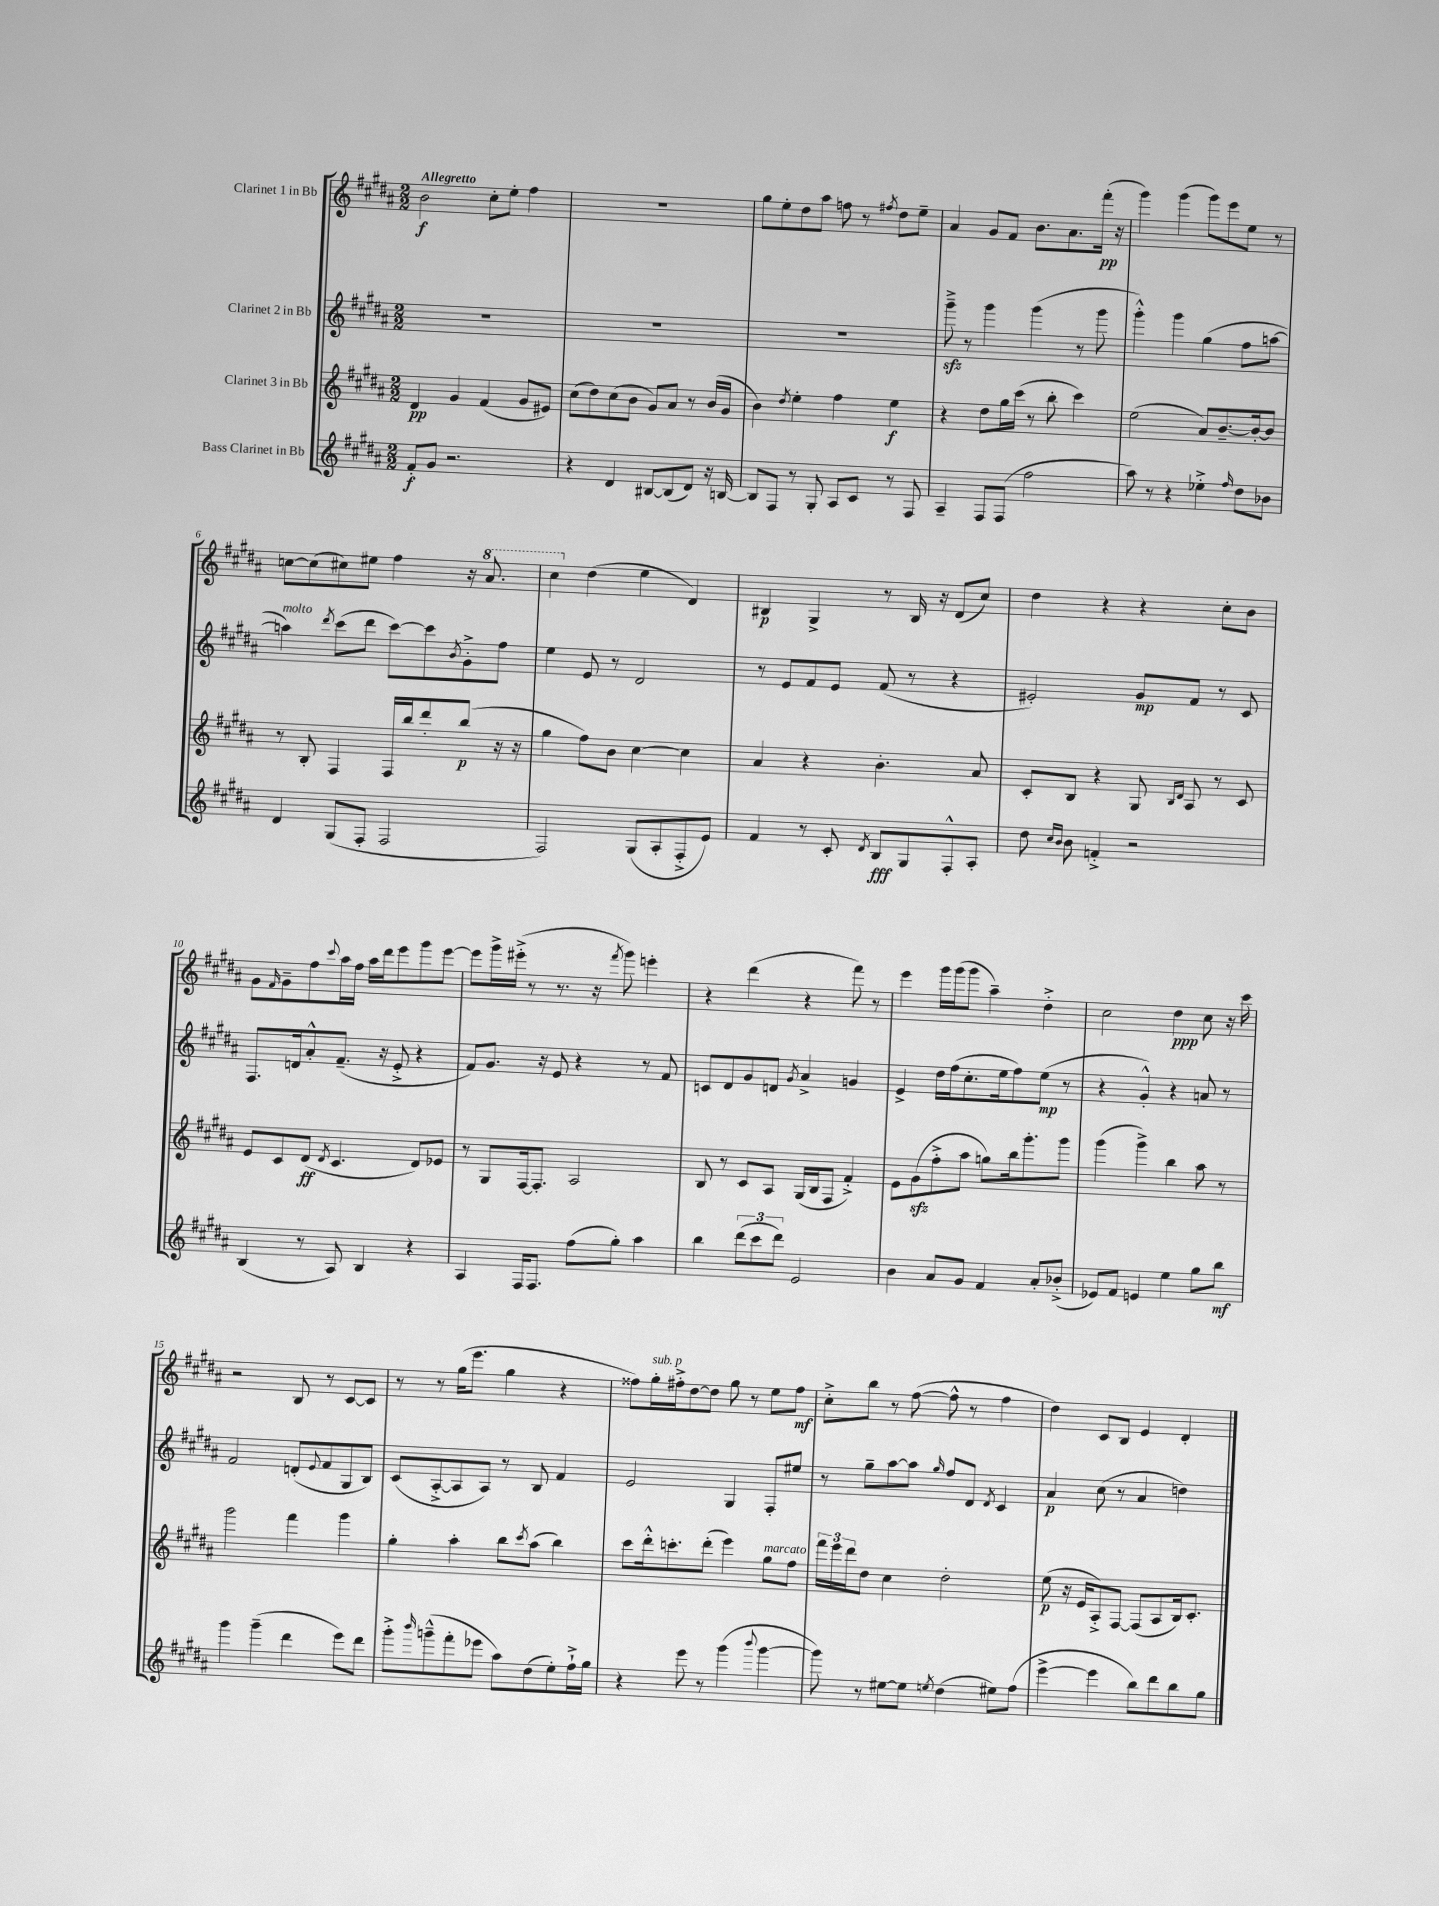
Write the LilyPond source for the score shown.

<<
\new StaffGroup <<
\new Staff = "s0" \with { instrumentName = "Clarinet 1 in Bb" } {
    \clef treble \key b \major \numericTimeSignature \time 2/2 \tempo "Allegretto"
    b'2\f cis''8-. e''8-. fis''4 |
    R1 |
    gis''8 e''8-. dis''8 ais''8 f''8 r8 \acciaccatura { fis''8 } dis''8 e''8-- |
    ais'4 gis'8 fis'8 b'8. ais'8. fis'''16-.\pp( r16 |
    gis'''4) gis'''4( gis'''8) e'''8 e''8 r8 |
    c''8~ c''8( cis''8) eis''8 fis''4 r16 \ottava #1 ais''8. |
    cis'''4 \ottava #0 dis''4( e''4 dis'4) |
    bis4\p gis4-> r8 bis16 r16 dis'8( cis''8) |
    dis''4 r4 r4 cis''8-. b'8 |
    gis'8 \grace { fis'16 } gis'8-- fis''8 \appoggiatura { cis'''8 } ais''16 fis''16 ais''16 dis'''16 e'''8 gis'''8 e'''8~ |
    e'''8 gis'''16-> eis'''16-.->( r8 r8. r16 \acciaccatura { fis'''8 } gis'''8) e'''4-. |
    r4 dis'''4( r4 fis'''8) r8 |
    e'''4 gis'''16 gis'''16( gis'''8 ais''4--) dis''4-.-> |
    cis''2 dis''4\ppp cis''8 r16 cis'''16 |
    r2 b8 r8 cis'8~ cis'8 |
    r8 r8 gis''16( e'''8. gis''4 r4 |
    fisis''8) gis''16-.^\markup { \italic "sub. p" } fis''16-.-> dis''8~ dis''8 gis''8 r8 e''8 fis''8\mf |
    cis''8-.-> b''8 r8 fis''8~( fis''8-^ r8 fis''4 |
    dis''4) cis'8 b8 e'4 dis'4-. \bar "|." |
}
\new Staff = "s1" \with { instrumentName = "Clarinet 2 in Bb" } {
    \clef treble \key b \major \numericTimeSignature \time 2/2
    R1 |
    R1 |
    R1 |
    gis'''8--->\sfz r8 gis'''4 gis'''4( r8 gis'''8 |
    gis'''4-.-^) gis'''4 gis''4( fis''8 a''8~ |
    a''4^\markup { \italic "molto" }) \acciaccatura { dis'''8 } cis'''8( dis'''8 cis'''8~) cis'''8 \acciaccatura { b'8 } gis'8-.-> fis''8 |
    e''4 e'8 r8 dis'2 |
    r8 e'8 fis'8 e'8 fis'8( r8 r4 |
    eis'2-.) gis'8\mp fis'8 r8 cis'8 |
    fis8. d'16 ais'8-.-^ fis'8.--( r16 e'8-.-> r4 |
    fis'8) gis'8. r16 e'8 r4 r8 fis'8 |
    c'8 dis'8 gis'8 d'8 \acciaccatura { gis'8 } ais'4-> g'4 |
    e'4-> dis''16 fis''16( cis''8.-. e''16 fis''8) e''8\mp( r8 |
    r4 gis'4-.-^) r4 a'8 r8 |
    fis'2 d'8-.( \appoggiatura { e'8 } fis'8 gis8 b8) |
    cis'8( ais8~-.-> ais8 ais8) r8 b8 fis'4 |
    e'2 gis4 fis8-. eis''8 |
    r8 gis''8-- ais''8~ ais''8 \grace { gis''16 } fis''8 dis'8 \acciaccatura { dis'8 } cis'4 |
    ais'4\p cis''8( r8 ais'4 d''4) \bar "|." |
}
\new Staff = "s2" \with { instrumentName = "Clarinet 3 in Bb" } {
    \clef treble \key b \major \numericTimeSignature \time 2/2
    dis'4\pp gis'4 fis'4( gis'8 eis'8) |
    cis''8( dis''8) cis''8( b'8 gis'8) ais'8 r8 b'16( gis'16 |
    b'4) \acciaccatura { dis''8 } e''4-. fis''4 e''4\f |
    r4 dis''8 gis''16 cis'''16( r8 b''8-. cis'''4) |
    e''2( ais'8) b'8.~-- b'16~-. b'8 |
    r8 b8-. fis4 fis16 b''16 dis'''8-. b''8\p( r16 r16 |
    gis''4 fis''8) b'8 cis''4~ cis''4 |
    ais'4 r4 b'4.-. ais'8 |
    cis'8-. b8 r4 gis8 \grace { b16 dis'16 } ais8 r8 cis'8 |
    e'8 cis'8 dis'8\ff( \acciaccatura { dis'8 } cis'4. dis'8) ees'8 |
    r8 gis8 fis16~ fis8.-. ais2 |
    b8 r8 cis'8 ais8 gis16( b16 fis8 fis'4-.->) |
    e'8 gis'8\sfz( fis''8-.-> ais''8 g''8) b''16 gis'''8.-. gis'''8 |
    gis'''4( gis'''4->) b''4 ais''8 r8 |
    gis'''2 fis'''4 gis'''4 |
    gis''4-. ais''4-. b''8 \acciaccatura { cis'''8 } ais''8( b''4) |
    cis'''8 dis'''16-.-^ c'''8.-. dis'''8-.( e'''4) gis''8^\markup { \italic "marcato" } fis''8 |
    \tuplet 3/2 { fis'''16 e'''16 dis'''16 } dis''8 cis''4 dis''2-. |
    e''8\p( r16 e'16 ais8-.->) fis8~ fis8( ais8 b16) cis'8.-. \bar "|." |
}
\new Staff = "s3" \with { instrumentName = "Bass Clarinet in Bb" } {
    \clef treble \key b \major \numericTimeSignature \time 2/2
    fis'8-.\f gis'8 r2. |
    r4 dis'4 bis8~ bis8( dis'8) r16 b16~ |
    b8 fis8 r8 gis8-. ais8 cis'8 r8 fis8 |
    ais4-- fis8 fis8( fis''2 |
    ais''8) r8 r4 ees''4-.-> \grace { fis''16 } dis''8 bes'8 |
    dis'4 gis8( fis8-. fis2 |
    fis2) gis8( ais8-. fis8-.-> e'8) |
    fis'4 r8 cis'8-. \acciaccatura { dis'8 } b8\fff gis8 fis8-.-^ ais8-. |
    dis''8 \grace { cis''16 b'16 } b'8 f'4-.-> r2 |
    b4( r8 ais8) b4 r4 |
    ais4 fis16 fis8. fis''8( gis''8-.) ais''4 |
    b''4 \tuplet 3/2 { dis'''8( cis'''8 dis'''8) } e'2 |
    b'4 ais'8 gis'8 fis'4 ais'8-. bes'8-.->( |
    ees'8) fis'8 e'4 e''4 gis''8 b''8\mf |
    gis'''4 gis'''4--( dis'''4 e'''8) dis'''8 |
    gis'''8-.-> \grace { b'''16 } g'''8---^( fis'''8-. ees'''8 ais''8) dis''8( e''8-.) fis''16-!-> gis''16 |
    r4 e'''8 r8 gis'''4( \appoggiatura { b'''8 } gis'''4~ |
    gis'''8) r8 eis''8~ eis''8 \acciaccatura { e''8 } dis''4( eis''8) fis''8( |
    e'''4~-> e'''4 b''8) dis'''8 b''8 gis''8 \bar "|." |
}
>>
>>
